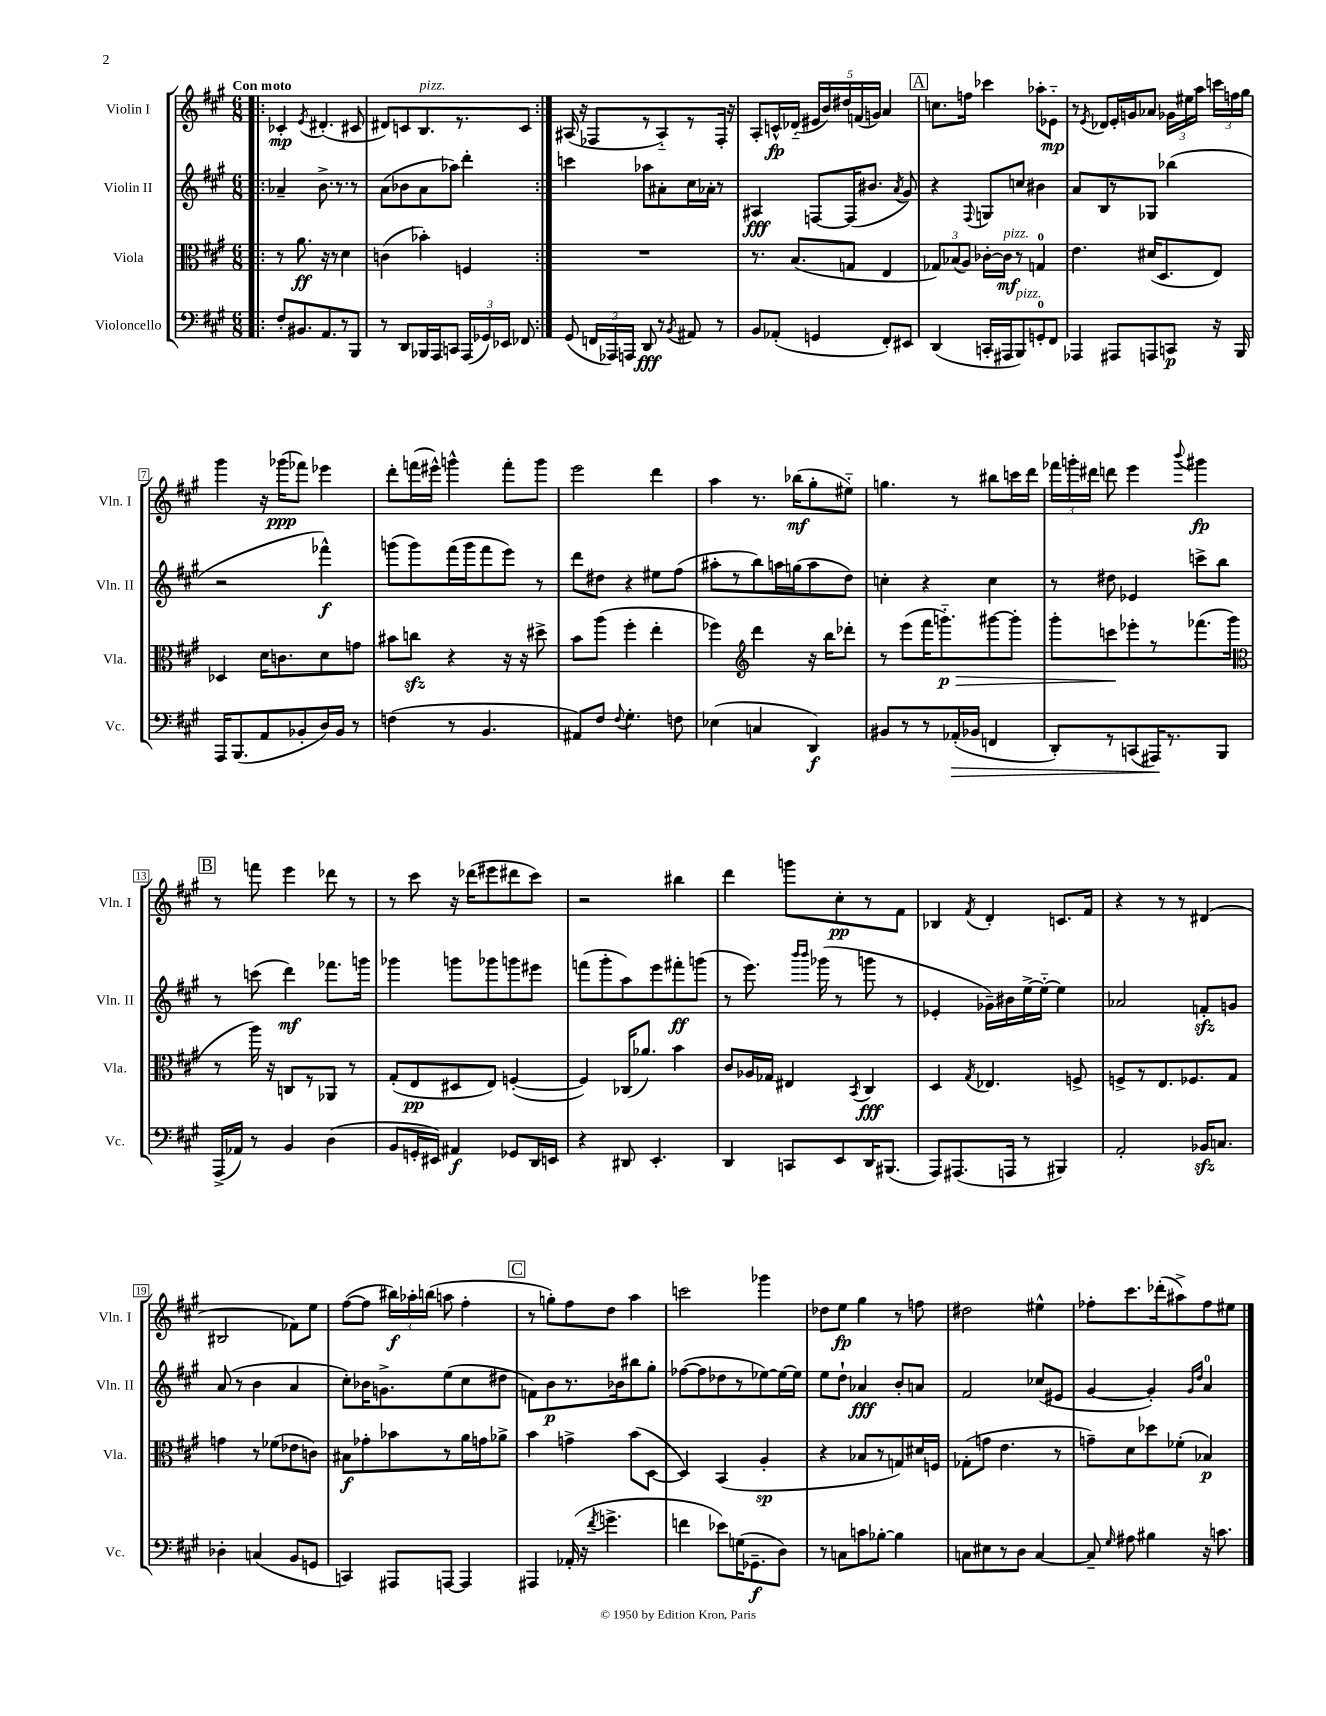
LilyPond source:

<<
\new StaffGroup <<
\new Staff = "s0" \with { instrumentName = "Violin I" shortInstrumentName = "Vln. I" } {
    \clef treble \key a \major \numericTimeSignature \time 6/8 \tempo "Con moto"
    \autoBeamOff \repeat volta 2 { \bar ".|:" ces'4-.\mp \acciaccatura { e'8 } dis'4.-.( cis'8 |
    dis'8[) c'8 b8.^\markup { \italic "pizz." } r8. c'8] | }
    ais16( r16 fes8[ r8 ais8-_) r8 fes16]-. r16 |
    a8[-. c'16-^\fp des'16]-_( \tuplet 5/4 { eis'16[ b'16) dis''16 f'16( g'16]) } a'4 |
    \mark \markup { \box "A" } c''8.[ f''16] ces'''4 aes''8[-. ees'8]-_\mp |
    r8 \acciaccatura { e'8 } des'8[ e'16-. g'16 aes'8] \tuplet 3/2 { ges'16[ eis''16 a''16] } \tuplet 3/2 { c'''16[ f''16 gis''16] } |
    gis'''4 r16 ges'''16[\ppp( fes'''8]) ees'''4 |
    d'''8[-. f'''16( eis'''16]-^) g'''4-^ f'''8[-. g'''8] |
    e'''2 d'''4 |
    a''4 r8. bes''16[\mf( gis''8-. eis''8]-_) |
    g''4. r8 bis''8[ c'''16 d'''16] |
    \tuplet 3/2 { fes'''16[ g'''16-. dis'''16] } d'''8 e'''4 \appoggiatura { b'''8 } gis'''4\fp |
    \mark \markup { \box "B" } r8 f'''8 e'''4 des'''8 r8 |
    r8 cis'''8 r16 des'''16[( eis'''8 dis'''8 cis'''8]) |
    r2 bis''4 |
    d'''4 g'''8[ cis''8-.\pp r8 fis'8] |
    bes4 \acciaccatura { fis'8 } d'4-. c'8.[ fis'16] |
    r4 r8 r8 dis'4( |
    bis2 fes'8[) e''8] |
    fis''8[~( fis''8] \tuplet 3/2 { bis''16[\f) aes''16-. b''16]( } a''8 fis''4-. |
    \mark \markup { \box "C" } r8 g''8[-.) fis''8 d''8] a''4 |
    c'''2 ges'''4 |
    des''8[ e''8]\fp gis''4 r8 f''8 |
    dis''2 eis''4-^ |
    fes''8[-. cis'''8. des'''16-.( ais''8->) fes''8 eis''8] \bar "|." |
}
\new Staff = "s1" \with { instrumentName = "Violin II" shortInstrumentName = "Vln. II" } {
    \clef treble \key a \major \numericTimeSignature \time 6/8
    \autoBeamOff \repeat volta 2 { \bar ".|:" aes'4-- b'8.-> r8. r8 |
    a'8[( bes'8 a'8 aes''8]) d'''4-. | }
    c'''4 aes''8[ ais'8-. cis''16 aes'16]-. r8 |
    ais4\fff f8[~ f16( bis'8.] \acciaccatura { a'8 } gis'8) |
    \mark \markup { \box "A" } r4 \appoggiatura { fis8 } g8[ c''8] bis'4 |
    a'8[ b8 r8 ges8] bes''4( |
    r2 fes'''4-^\f) |
    g'''8[( g'''8) fis'''16( g'''16 fis'''8 e'''8]) r8 |
    d'''8[ dis''8] r4 eis''8[ fis''8]( |
    ais''8[-. r8 b''8) a''16 g''16( a''8 d''8]) |
    c''4-. r4 c''4 |
    r8 dis''8 ees'4 c'''8[-> b''8] |
    \mark \markup { \box "B" } r8 c'''8( d'''4\mf) fes'''8.[ g'''16] |
    ges'''4 g'''8[ ges'''8 g'''8 eis'''8] |
    f'''8[( gis'''8-. a''8) e'''8 fis'''8-.\ff g'''8]( |
    r8 e'''8.) \grace { b'''16[ b'''16] } ges'''16( r8 g'''8 r8 |
    ees'4-. ges'16[--) bis'16 e''16~-> e''16]~-_ e''4 |
    aes'2 f'8[-.\sfz g'8] |
    a'8( r8 b'4 a'4 |
    cis''8[-.) bes'16 g'8.-> e''8( cis''8 dis''8] |
    \mark \markup { \box "C" } f'8[) b'8\p r8. bes'16 bis''8 gis''8]-. |
    fes''8[~( fes''8 des''8 r8 ees''8~) ees''16~ ees''16] |
    e''8[ d''8]-! aes'4\fff b'8[-. a'8] |
    fis'2 ces''8[( eis'8] |
    gis'4~ gis'4-.) \grace { gis'16[ d''16] } a'4-0 \bar "|." |
}
\new Staff = "s2" \with { instrumentName = "Viola" shortInstrumentName = "Vla." } {
    \clef alto \key a \major \numericTimeSignature \time 6/8
    \autoBeamOff \repeat volta 2 { \bar ".|:" r8 a'8.\ff r16 r8 d'4 |
    c'4( bes'4-.) f4 | }
    R2. |
    r8. b8.[( g8] e4 |
    \mark \markup { \box "A" } \tuplet 3/2 { ges8[) bes8( a8]) } ces'16[~-. ces'16]\mf^\markup { \italic "pizz." } r8 g4-0 |
    e'4. dis'16[( d8. e8]) |
    des4 d'16[ c'8. d'8 g'8] |
    bis'8[ c''8]\sfz r4 r16 r16 dis''8-> |
    b'8[ a''8]( fis''4-. e''4-. |
    fes''4) \clef treble d'''4 r16 b''16[ des'''8]-. |
    r8 e'''8[( fis'''16 g'''8.-_\p\>) gis'''8~ gis'''8]-. |
    gis'''8[-. c'''8\! ees'''8-. r8 fes'''8.( gis'''16] |
    \mark \markup { \box "B" } \clef alto r8 a''16) r16 c8[ r8 aes,8] r8 |
    gis8[-.( e8\pp dis8 e8]) f4~-.( |
    f4) ces16[( aes'8.]) b'4 |
    cis'8[ aes16 ges16] eis4 \acciaccatura { b,8 } cis4\fff |
    d4 \acciaccatura { gis8 } ees4. f8-> |
    f8[-> r8 e8. fes8. gis8] |
    g'4 r8 fes'8[( ees'8 c'8]) |
    bis8[\f ges'8-. bes'8 r8 a'16 g'16 aes'8]-> |
    \mark \markup { \box "C" } b'4 g'4-> b'8[( d8]~ |
    d4) b,4( a4-.\sp |
    r4 bes8[ r8 g8) dis'16 f16] |
    ges8[-.( g'8] e'4. r8 |
    g'8[--) d'8 des''8 fes'8]-.( bes4\p) \bar "|." |
}
\new Staff = "s3" \with { instrumentName = "Violoncello" shortInstrumentName = "Vc." } {
    \clef bass \key a \major \numericTimeSignature \time 6/8
    \autoBeamOff \repeat volta 2 { \bar ".|:" fis8[-. bis,8. a,8. r8 b,,8] |
    r8 d,8[ bes,,16 a,,16 c,8] \tuplet 3/2 { a,,16[( ges,16) ees,16] } fes,8 | }
    gis,8( \tuplet 3/2 { f,16[ aes,,16) a,,16] } d,8\fff r8 \acciaccatura { b,8 } ais,8 r8 |
    b,8[ aes,8]-.( g,4 fis,8[-.) eis,8] |
    \mark \markup { \box "A" } d,4( c,16[-. ais,,16 b,,8^\markup { \italic "pizz." }) g,8-0-. fis,8] |
    aes,,4 ais,,8[ a,,8 c,8]\p r16 b,,16 |
    a,,16[ b,,8.( a,8 bes,8-. d16) bes,16] r8 |
    f4( r8 b,4. |
    ais,8[) fis8] \appoggiatura { fis8 } gis4.-. f8 |
    ees4( c4 d,4\f) |
    bis,8[ r8 r8 aes,16-.\>( bes,16] f,4 |
    d,8[-.) r8 c,8( ais,,16\!) r8. b,,8] |
    \mark \markup { \box "B" } a,,16[->( aes,16]) r8 b,4 d4( |
    b,8[ g,16-. eis,16]) ais,4\f ges,8[ d,16 e,16] |
    r4 dis,8 e,4.-. |
    d,4 c,8[ e,8 d,16 bis,,8.]( |
    a,,8[) ais,,8.( a,,16] r8 bis,,4) |
    a,2-. bes,16[\sfz c8.] |
    des4-. c4( b,8[ g,8] |
    c,4) ais,,8[ a,,8]~ a,,4 |
    \mark \markup { \box "C" } ais,,4 aes,16-.( r16 \acciaccatura { fis'8 } g'4.-> |
    f'4 ees'8[) g16( ges,8.--\f d8]) |
    r8 c8[ c'8 bes8]~-. bes4 |
    c8[ eis8 r8 d8] c4~ |
    c8-- \grace { gis16 } ais8 bis4 r16 c'8. \bar "|." |
}
>>
>>
\layout { \context { \Score \override BarNumber.stencil = #(make-stencil-boxer 0.1 0.3 ly:text-interface::print) } }
